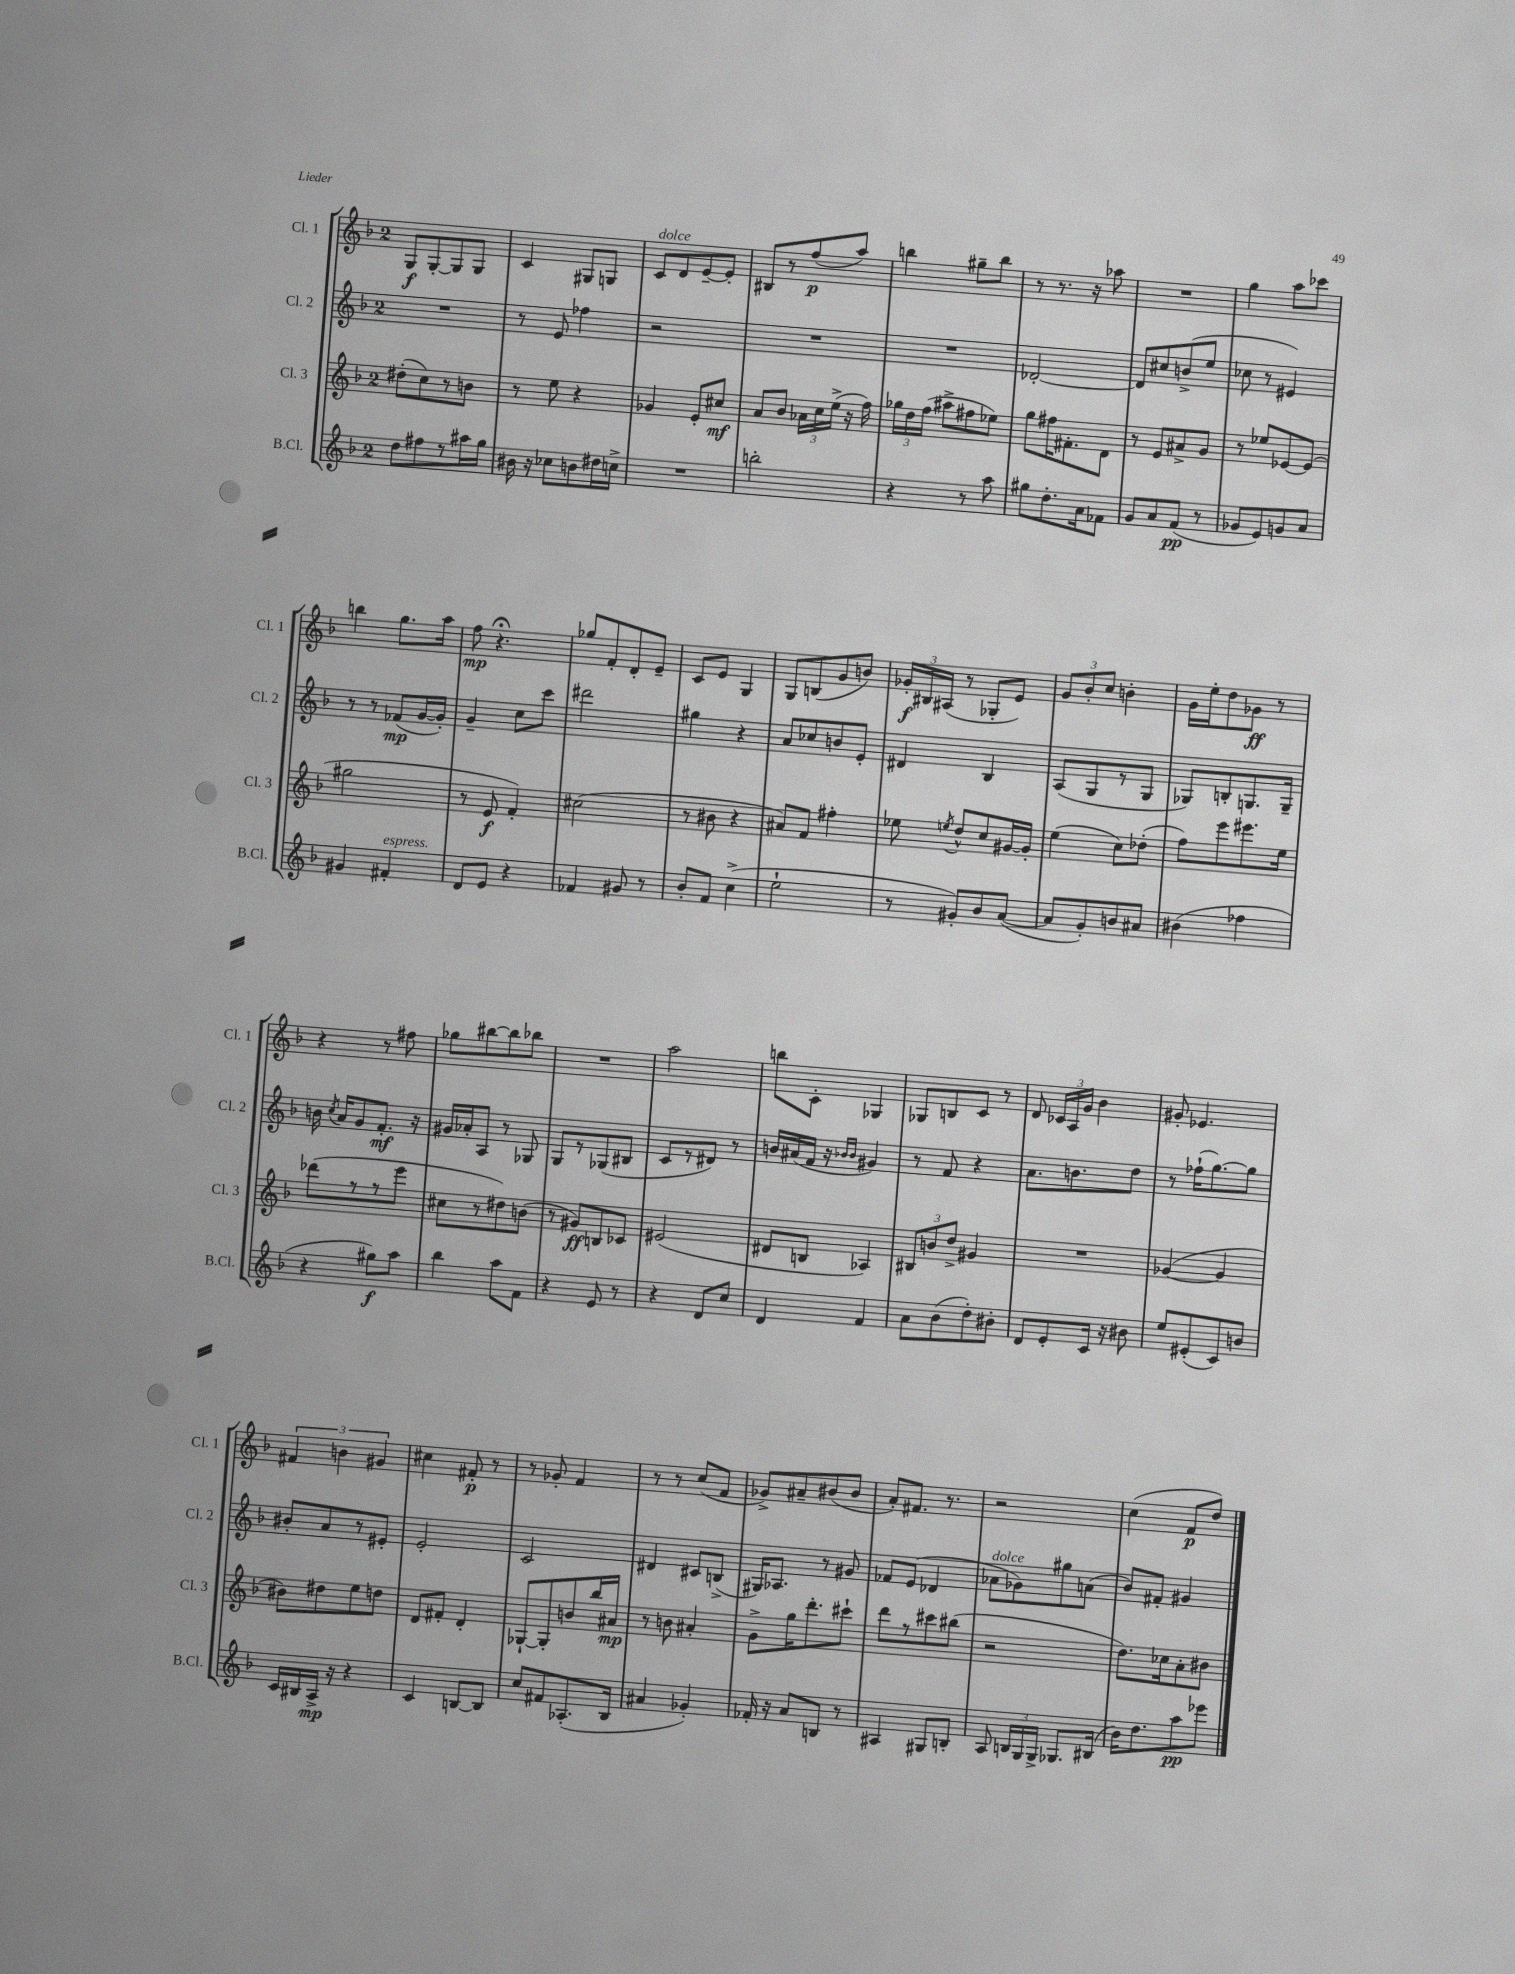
<<
\new StaffGroup <<
\new Staff = "s0" \with { instrumentName = "Cl. 1" shortInstrumentName = "Cl. 1" } {
    \clef treble \key f \major \once \override Staff.TimeSignature.style = #'single-digit \time 2/4
    \autoBeamOff g8[\f g8~-. g8 g8] |
    c'4 gis8[ g8] |
    c'8[^\markup { \italic "dolce" } d'8 e'8~-- e'8]-. |
    bis8[ r8 f''8\p( a''8]) |
    b''4 gis''8[-- b''8] |
    r8 r8. r16 aes''8 |
    R2 |
    g''4 a''8[ ces'''8] |
    b''4 g''8.[ a''16] |
    f''8\mp r4.\fermata |
    ges''8[ f'8-. d'8-. e'8]-- |
    c'8[ e'8] g4 |
    g8[ b8( g'8 b'8]) |
    \tuplet 3/2 { ges'16[-.\f bis16 ais16]( } r8 ges8[-. e'8]) |
    \tuplet 3/2 { g'8[ bes'8-. c''8] } b'4-. |
    g'16[ e''16-. d''8 ges'8]\ff r8 |
    r4 r8 fis''8 |
    ges''8[ bis''8~ bis''8 bes''8] |
    R2 |
    a''2 |
    b''8[ c'8]-. ges4 |
    ges8[ b8 c'8] r8 |
    d'8 \tuplet 3/2 { ces'16[ a16 g'16] } bes'4 |
    gis'8-. ees'4. |
    \tuplet 3/2 { fis'4 b'4 gis'4 } |
    cis''4 fis'8-.\p r8 |
    r8 ges'8-. f'4 |
    r8 r8 c''8[( f'8] |
    ges'8[->) ais'8-- bis'8( bis'8] |
    a'8[-.) fis'8.] r8. |
    r2 |
    c''4( f'8[\p d''8]) \bar "|." |
}
\new Staff = "s1" \with { instrumentName = "Cl. 2" shortInstrumentName = "Cl. 2" } {
    \clef treble \key f \major \once \override Staff.TimeSignature.style = #'single-digit \time 2/4
    \autoBeamOff R2 |
    r8 e'8 fes''4 |
    r2 |
    R2 |
    R2 |
    des'2~-. |
    des'8[ cis''8 b'8->( e''8] |
    ces''8 r8 eis'4) |
    r8 r8 fes'8[\mp( g'16~ g'16]-.) |
    g'4-- c''8[ c'''8] |
    dis'''2 |
    gis''4 r4 |
    a'8[ ces''8 b'8 e'8]-. |
    dis'4 bes4 |
    a8[( g8 r8 g8] |
    ges8[) b8-. g8. g16]-- |
    b'16 \acciaccatura { c''8 } a'16[ g'8 f'8.]-.\mf r16 |
    gis'16[ aes'16-. a8] r8 ges8 |
    g8[ r8 ges8( bis8] |
    c'8[ r8 dis'8]) r8 |
    b'16[ ais'16( f'16] r16 \grace { bes'16[ bes'16] } gis'4) |
    r8 f'8 r4 |
    a'8.[ b'8. d''8] |
    r8 fes''16[-!( g''8.~) g''8] |
    bis'8[-. a'8 r8 eis'8]-. |
    e'2-. |
    c'2 |
    dis'4 cis'8[ b8]->( |
    gis16[) aes8.] r8 gis'8 |
    fes'8[ e'8]( des'4 |
    aes'8[^\markup { \italic "dolce" } ges'8) gis''8 a'8]( |
    bes'8[) fis'8]-. gis'4 \bar "|." |
}
\new Staff = "s2" \with { instrumentName = "Cl. 3" shortInstrumentName = "Cl. 3" } {
    \clef treble \key f \major \once \override Staff.TimeSignature.style = #'single-digit \time 2/4
    \autoBeamOff dis''8[-.( c''8) r8 b'8] |
    r8 e''8 r4 |
    ges'4 e'8[-. cis''8]\mf |
    a'8[ bes'8] \tuplet 3/2 { aes'16[ c''16 e''16]->( } r16 f''16) |
    \tuplet 3/2 { ges''16[ d''16 f''16]( } ais''8[-> fis''8 ees''8]) |
    g''8[ fis''16 fis'8.-. d'8] |
    r8 e'8[ ais'8-> g'8] |
    r8 ees''8[ ees'8~ ees'8]( |
    gis''2 |
    r8 e'8\f f'4-.) |
    cis''2( |
    r8 bis'8 r4 |
    ais'8[) f'8] fis''4-. |
    ees''8 \acciaccatura { e''8 } d''8[-^ c''8 gis'16~ gis'16]-. |
    e''4( c''8[) des''8]-.( |
    f''8[) e'''8 eis'''8. e''16] |
    des'''8[( r8 r8 e'''8] |
    cis''8[ r8 dis''8) b'8]( |
    r8 gis'8[\ff) b8 ces'8] |
    eis'2( |
    dis'8[ b8] aes4) |
    \tuplet 3/2 { bis8[ b'8 d''8]-> } gis'4 |
    R2 |
    ges'4~( ges'4 |
    bis'8[) dis''8 e''8 d''8] |
    d'8[ fis'8]-. d'4-. |
    ges8[~-! ges8-. b'8 bes''16 ais'16]\mp |
    r8 b'8 ais'4-. |
    g'8[-> g''16 d'''8.-. cis'''8]-! |
    d'''8[ r8 cis'''8 bis''8]( |
    r2 |
    d''8.[) ces''16 a'8-. bis'8] \bar "|." |
}
\new Staff = "s3" \with { instrumentName = "B.Cl." shortInstrumentName = "B.Cl." } {
    \clef treble \key f \major \once \override Staff.TimeSignature.style = #'single-digit \time 2/4
    \autoBeamOff d''8[ fis''8 r8 ais''16 g''16] |
    bis'16 r16 ces''8[ b'8 dis''16 c''16]-> |
    R2 |
    b''2-. |
    r4 r8 a''8 |
    gis''8[ d''8.-. a'16 fes'8] |
    g'8[ a'8 f'8]\pp( r8 |
    ges'8[ e'8) g'8 a'8] |
    gis'4 fis'4-.^\markup { \italic "espress." } |
    d'8[ e'8] r4 |
    fes'4 gis'8 r8 |
    bes'8[-. f'8] c''4->( |
    e''2-! |
    r8 gis'8[-.) bes'8 a'8]~( |
    a'8[ g'8-.) b'8 ais'8] |
    bis'4( fes''4 |
    r4 gis''8[\f) a''8] |
    bes''4 a''8[ f'8] |
    r4 e'8 r8 |
    r4 d'8[ c''8] |
    d'4 f'4 |
    a'8[ bes'8( d''8-.) bis'8]-. |
    d'8[ e'8-. c'16] r16 bis'8 |
    e''8[ eis'8-.( c'8) b'8] |
    c'16[ bis16 a16]->\mp r16 r4 |
    c'4 b8[~ b8] |
    c''8[ fis'8 aes8.-.( bes16] |
    ais'4 ges'4-.) |
    fes'16-. r16 a'8[ b8] r8 |
    ais4 gis8[ b8]-. |
    a8 \tuplet 3/2 { b16[ g16 g16]-> } ges8.[ bis16]( |
    bes'16[) d''8. a''8\pp ees'''8] \bar "|." |
}
>>
>>
\layout { \context { \Score \remove "Bar_number_engraver" } }
